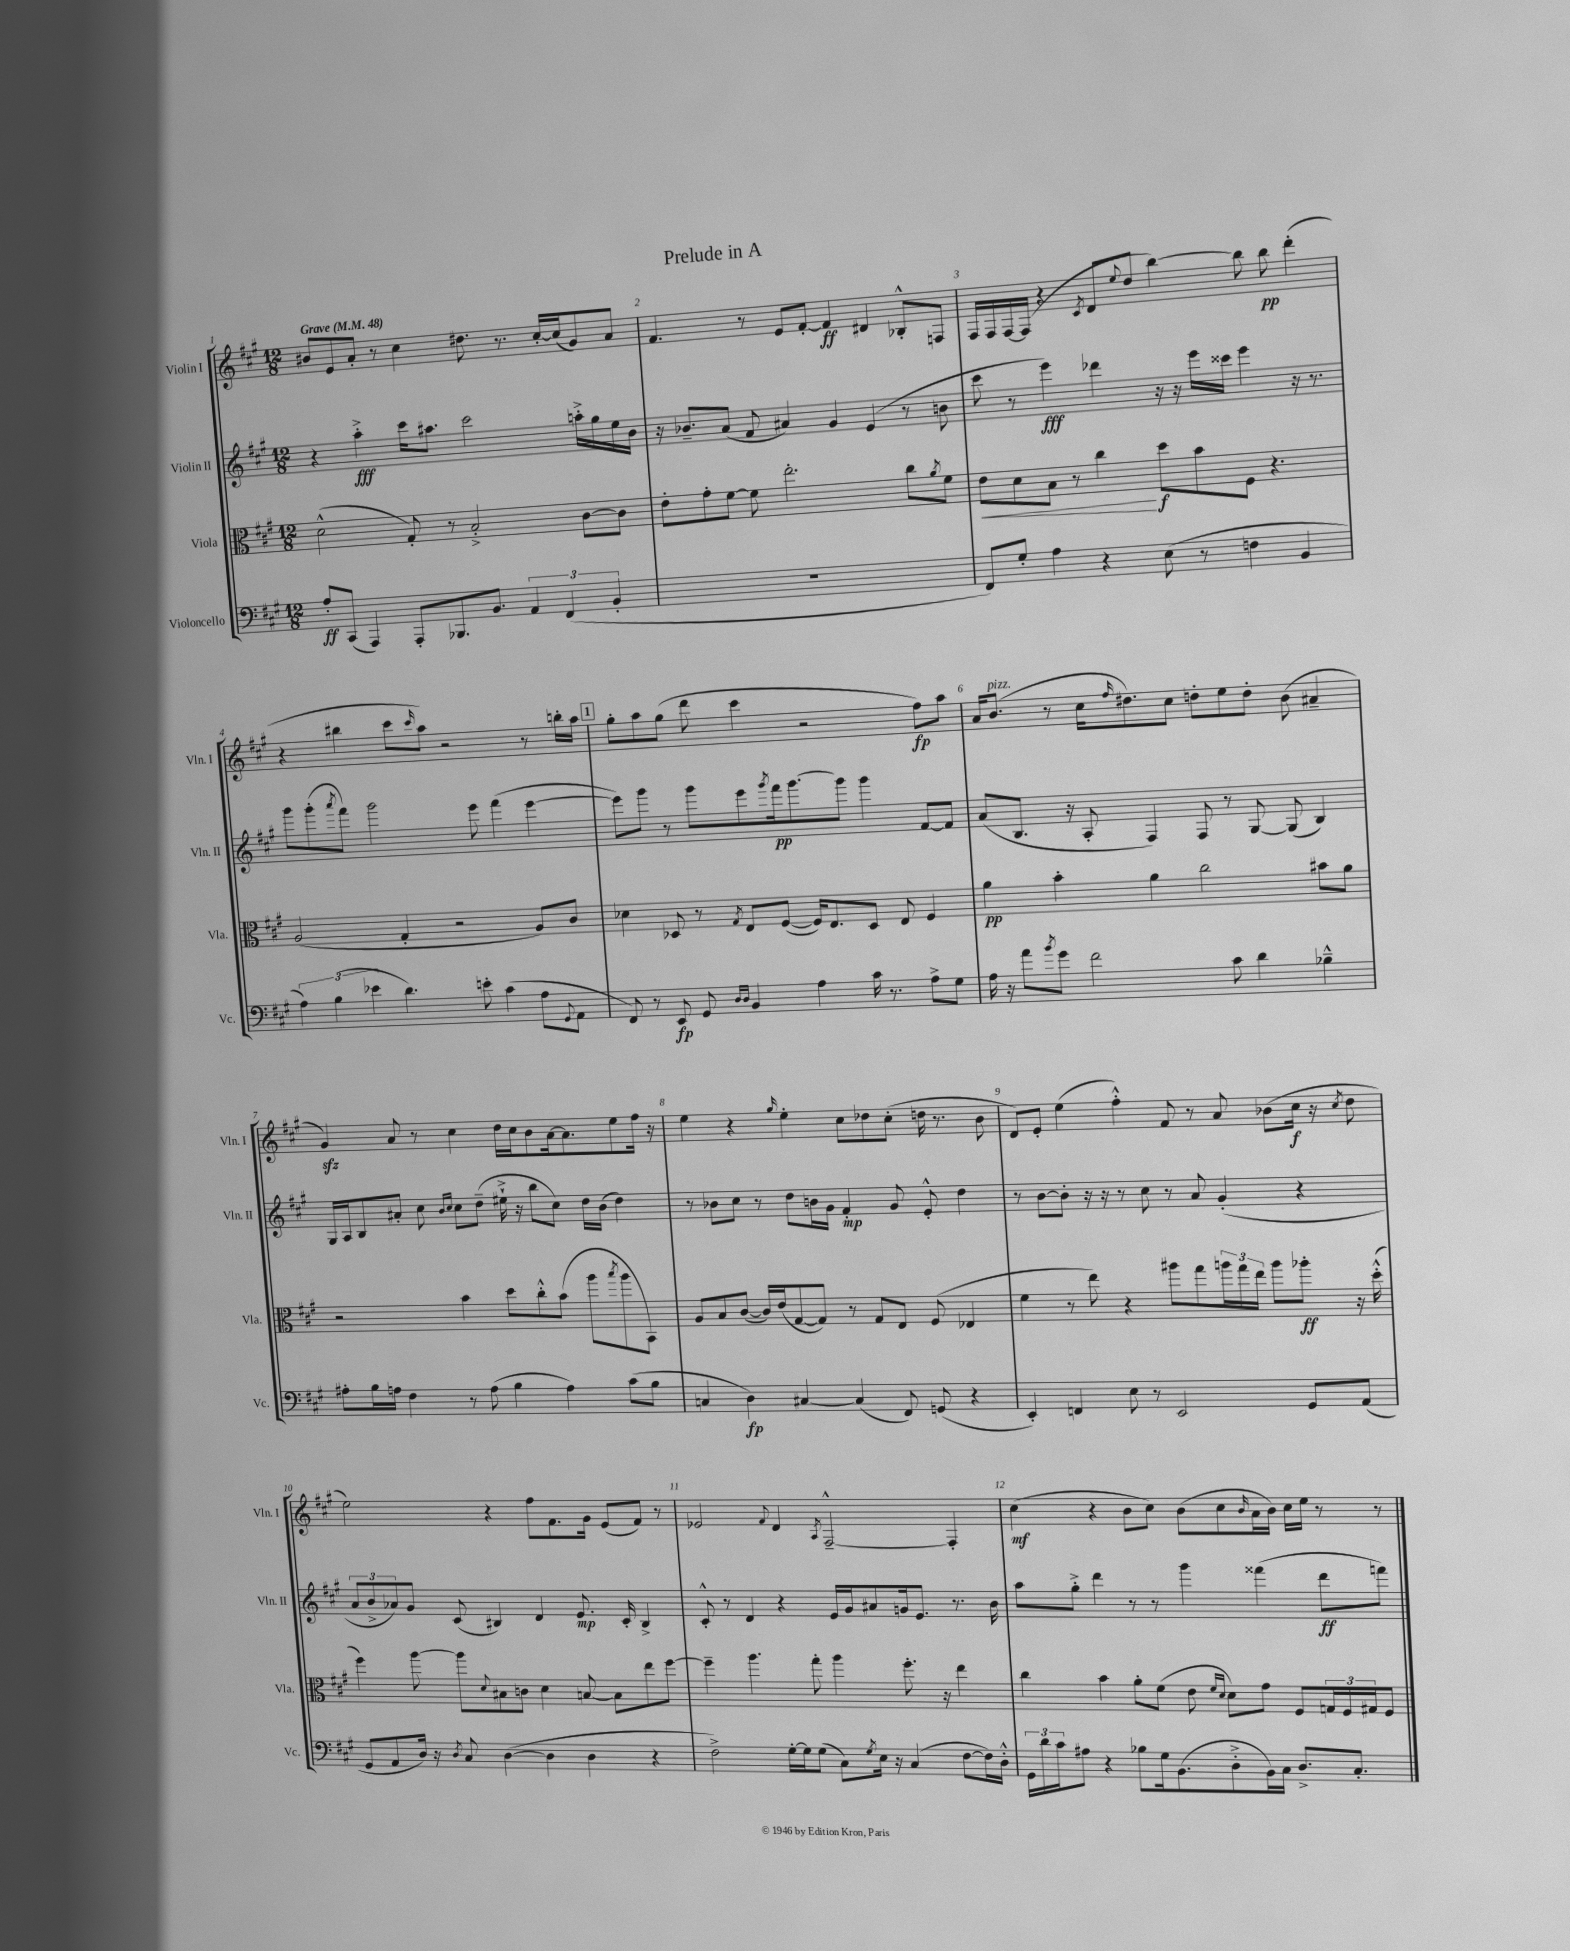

**kern	**kern	**kern	**kern
*staff4	*staff3	*staff2	*staff1
*clefF4	*clefC3	*clefG2	*clefG2
*k[f#c#g#]	*k[f#c#g#]	*k[f#c#g#]	*k[f#c#g#]
*M12/8	*M12/8	*M12/8	*M12/8
*MM48	*MM48	*MM48	*MM48
8A'	(2d^^	4r	8b#
(8CC#	.	.	8e
4AAA)	.	4aa'^	8a'
.	.	.	8r
8AAA'	8G#')	16ccc#	4cc#
.	.	8.aa#	.
8.BBB-	8r	.	.
.	2B'^	2ccc#	8.dd#
8.BB	.	.	.
.	.	.	8.r
6AA	.	.	.
.	.	.	[16cc#'
(6FF#	.	.	.
.	.	.	(16cc#]
.	[8c#	16aa'^	8g#)
.	.	16gg#	.
6BB'	.	.	.
.	8c#]	16ee	8a
.	.	16b	.
=	=	=	=
1.r	8e'	16r	4.f#
.	.	8.b-~	.
.	8g#'	.	.
.	[8f#	(8a	.
.	8f#]	8f#	8r
.	2.ee'	4a#)	8e
.	.	.	[8f#'
.	.	4g#	4f#]
.	.	(4e	4d#
.	8cc#	8r	8B-'^^
.	8qa	.	.
.	8f#	8b	8F
=	=	=	=
8FF#)	8e	8ccc#	16F#
.	.	.	16F#
8G#'	8d	8r	[16F#
.	.	.	(16F#]
4A	8B	4eee)	4r
.	8r	.	.
.	.	.	8qc#
4r	4cc#	4ddd-	8d
.	.	.	8qqee
.	.	.	8dd
(8E	8dd	16r	[4bb)
.	.	16r	.
8r	8b	16eee	.
.	.	16ccc##	.
4F	8F#	4eee	8bb]
.	4.r	.	8bb
4BB	.	16r	(4ddd'
.	.	8.r	.
=	=	=	=
6A)	(2A	8ggg#	4r
.	.	(8ggg#'	.
(6B	.	.	.
.	.	8qaaa	.
.	.	8fff#)	4bb#
6e-	.	.	.
.	.	2ggg#	.
4.d)	4G#'	.	8ccc#
.	.	.	16qqccc#
.	.	.	8aa)
.	2r	.	2r
8e'	.	8eee	.
(4c#	.	(4fff#	.
8A	8A)	[4eee	8r
8qqGG#	.	.	.
8AA	8c#	.	16bb'
.	.	.	16aa
=	=	=	=
8FF#)	4d-	8eee])	8gg#'
8r	.	8ggg#	8aa
8EE	8D-	8r	(8gg#
8GG#	8r	8ggg#	8ddd
16qqD	.	.	.
16qqD	8qG#	.	.
4BB	8E	8eee	4ccc#
.	.	8qggg#	.
.	([8F#	16fff#	.
.	.	[8.ggg#	.
4A	16F#])	.	2r
.	8.E	.	.
.	.	8ggg#]	.
16c#	8D-	4ggg#	.
8.r	.	.	.
.	8E	.	.
8A^	4F#	[8f#	8ff#)
8G#	.	8f#]	8aa
=	=	=	=
16A	4a	(8a	16a
16r	.	.	(8.b
8a	.	8.B	.
8qb	.	.	.
8g#	4b'	.	8r
.	.	16r	.
2f#	.	8A'	16cc#
.	.	.	16qqff#
.	.	.	8.dd#)
.	4a	4F#)	.
.	.	.	8cc#
.	2cc#	8F#	8dd'
8c#	.	8r	8ee
4d	.	[8G#	8dd'
.	.	(8G#]	(8b
4B-~^^	8b#	4B)	4a#~
.	8a	.	.
=	=	=	=
8A#'	2r	16G#	4g#)
.	.	16A	.
16B	.	8B	.
16A	.	.	.
4F#	.	8a#'	8a
.	.	8cc#	8r
.	.	16qqb	.
.	.	16qqcc#	.
8r	4b	8cc#	4cc#
(8A	.	(8dd~	.
4B	8dd	16ee#`^	16dd
.	.	16r	16cc#
.	8cc#'^^	8bb	8b
4A)	(8b	8cc#)	[16a
.	.	.	8.a]
.	8aa	16dd	.
.	.	(16b	.
.	8qbb	.	.
(8c#	8aa	4dd)	8ee
8B	8BB)	.	16ff#
.	.	.	16r
=	=	=	=
4C	8A	8r	4ee
.	8B	8b-	.
4D)	([8c#	8cc#	4r
.	16c#])	8r	.
.	(16e	.	.
.	.	.	16qqgg#
[4C#	[8G#	8dd	4ee'
.	8G#])	16b	.
.	.	16g#	.
(4C#]	8r	4f#'	8cc#
.	8G#	.	8dd-
8FF#)	8E	8g#	(8cc#'
(8GG	(8F#	8e'^^	16dd
.	.	.	8.r
4r	4E-	4dd	.
.	.	.	8b
=	=	=	=
4EE')	4f#	8r	8d)
.	.	[8b	8e'
4FF	8r	8b']	(4ee
.	8ee)	16r	.
.	.	16r	.
8E	4r	8r	4ff#'^^)
8r	.	8cc#	.
2EE	8aa#	8r	8f#
.	8gg#	8a	8r
.	24aa	(4g#'	8a
.	24gg#	.	.
.	24ee	.	.
.	8aa	.	(8b-
8GG#	8aa-'	4r	16cc#
.	.	.	16r
.	.	.	8qcc#
(8AA	16r	.	8dd
.	(16dd'^^	.	.
=	=	=	=
8GG#	4ff#)	12a	2ee)
.	.	12b^	.
8AA	.	.	.
.	.	12a-)	.
16D)	[8aa	8g#	.
16r	.	.	.
8qD	.	.	.
8C#	8aa]	(8c#	.
.	8qqd	.	.
([4D	8B#	4B#)	4r
.	8c	.	.
4D]	4d	4d	8ff#
.	.	.	8.f#
4D	[8B	8.e	.
.	.	.	16g#
.	8B]	.	(8e
.	.	16c#'	.
4r	8ee	4B#^	8f#)
.	[8ff#	.	8r
=	=	=	=
2F#^)	4ff#~]	8c#'^^	2e-
.	.	8r	.
.	4.aa	4d	.
.	.	.	8qqf#
[16G#'	.	4r	4d
16G#]	.	.	.
(8G#	8gg#'	.	.
.	.	.	8qA
8C#)	4aa	16e	[2F#~^^
.	.	16g#	.
8qG#	.	.	.
16E	.	8a#	.
16r	.	.	.
(4C#	8.ff#'	16g	.
.	.	8.e	.
.	16r	.	.
[8F#	4ee	8.r	4F#']
16F#])	.	.	.
16D'^^	.	16b	.
=	=	=	=
24GG#	4cc#	8aa	(4cc#
24d	.	.	.
24c#	.	.	.
8A#	.	8gg#'^	.
4r	4b	4ddd	4r
8B-	8a'	8r	8b
16G#	(8f#	8r	8cc#)
(8.BB	.	.	.
.	8e	4ggg#	(8b
.	16qqf#	.	.
.	16qqd	.	.
8D'^	8d)	.	8cc#
.	.	.	16qqb
16BB)	8g#	(4fff##	16a
16C#	.	.	16b)
8.D^	8F#	.	16cc#
.	.	.	16ee
.	24G	8ddd	8r
.	24F#	.	.
8.C#'	.	.	.
.	24G#	.	.
.	8F#	8fff)	8r
==	==	==	==
*-	*-	*-	*-
